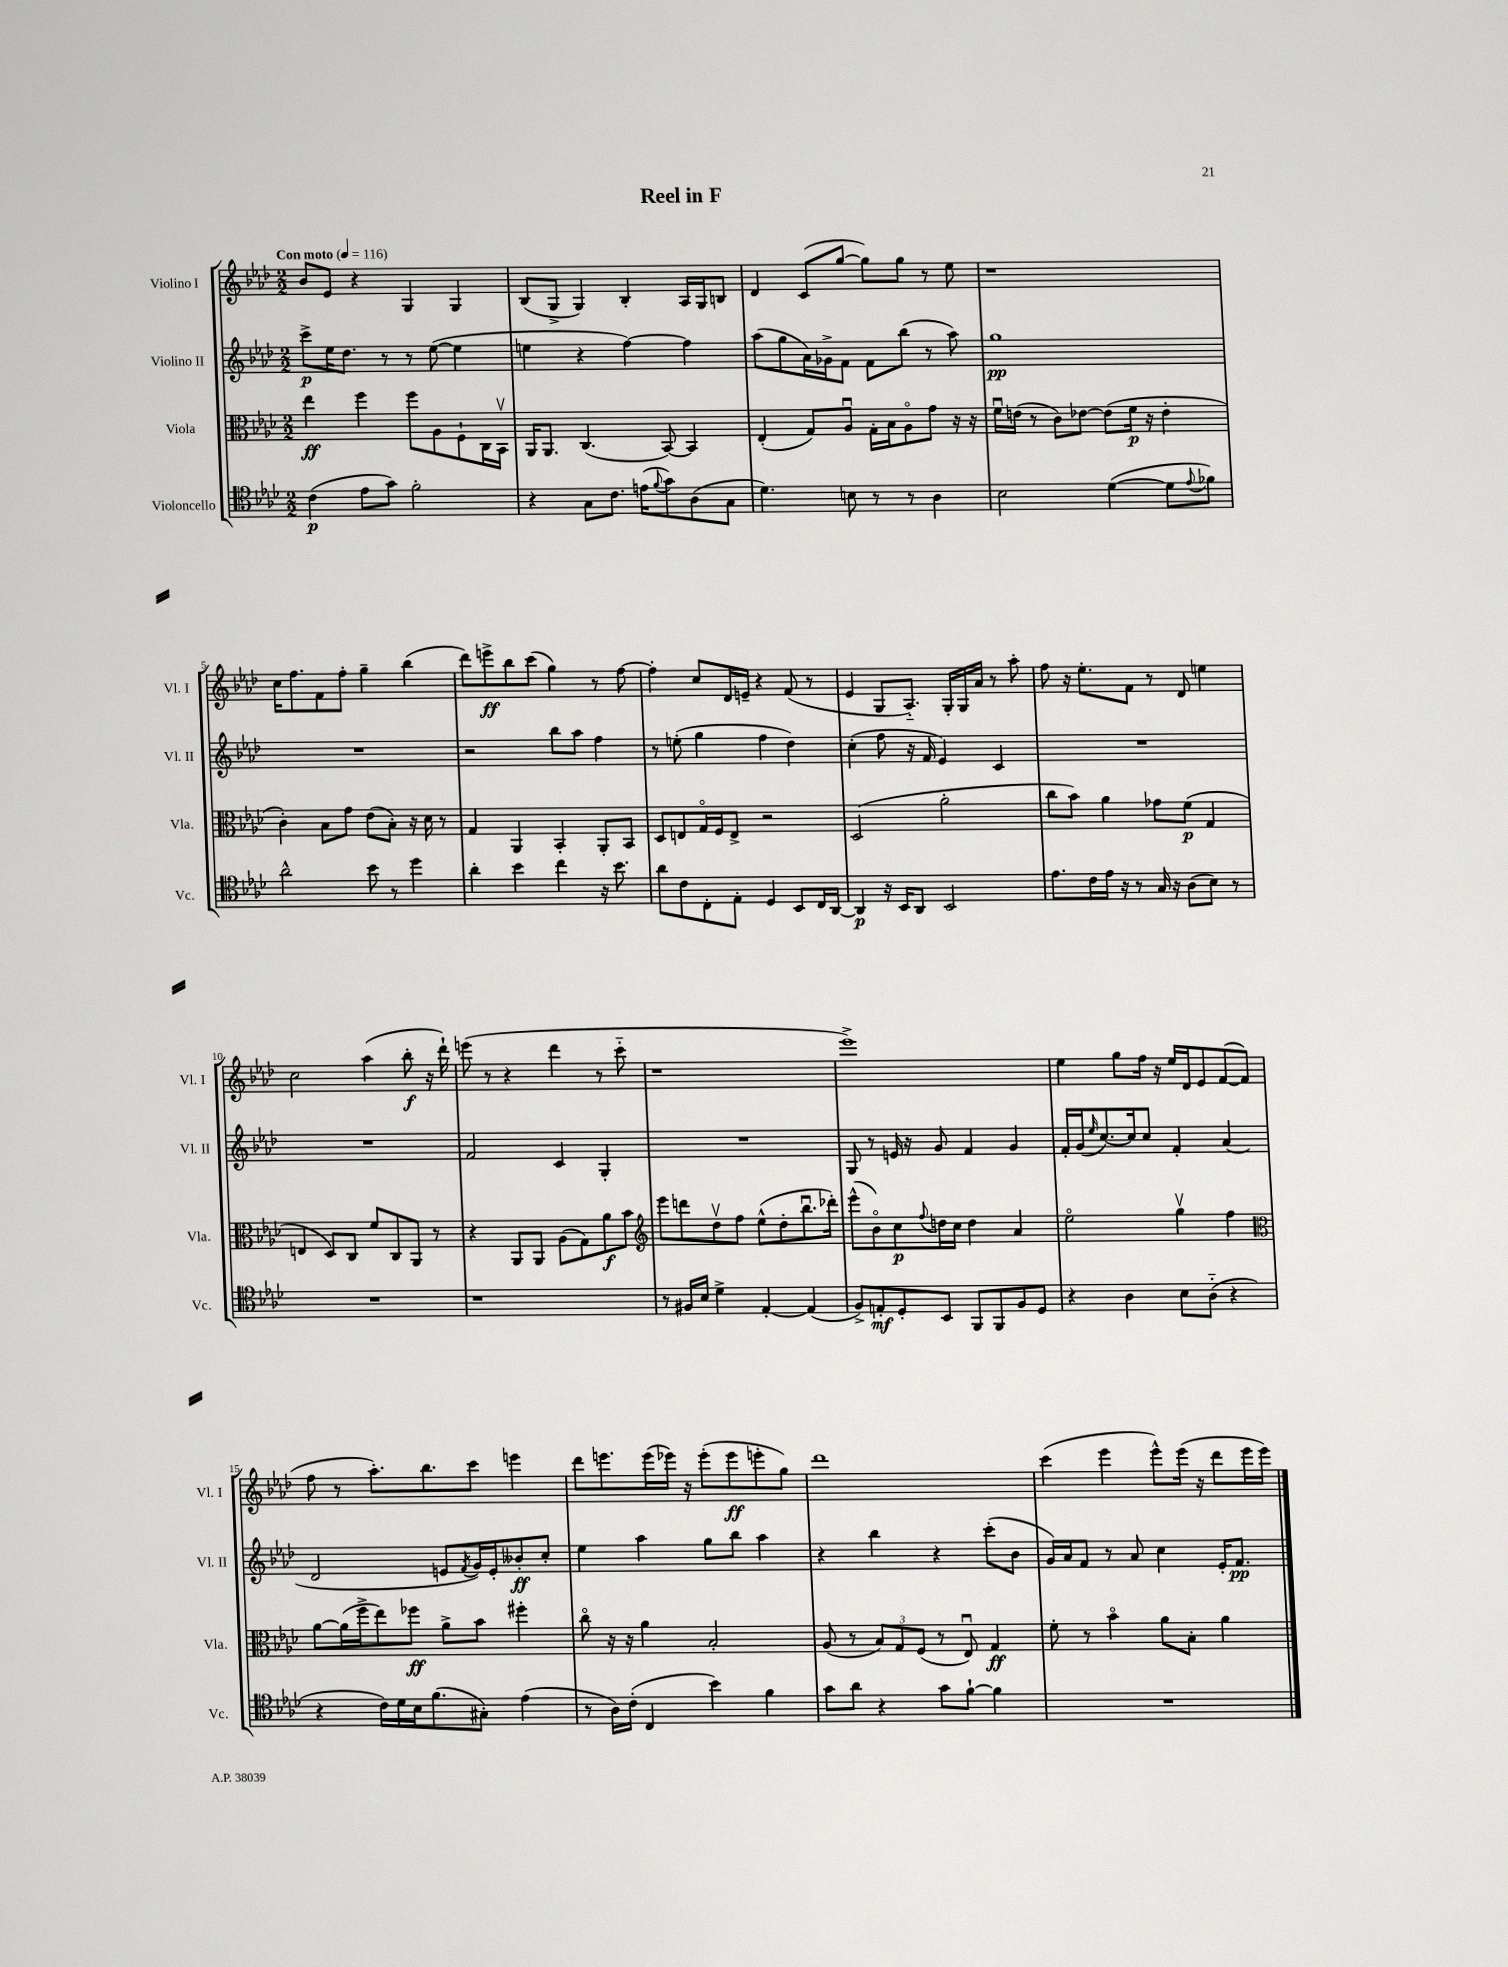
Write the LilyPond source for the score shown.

\header { title = "Reel in F" }
<<
\new StaffGroup <<
\new Staff = "s0" \with { instrumentName = "Violino I" shortInstrumentName = "Vl. I" } {
    \clef treble \key aes \major \numericTimeSignature \time 2/2 \tempo "Con moto" 4 = 116
    bes'8 ees'8 r4 g4 g4 |
    bes8( g8-> g4) bes4-. aes16 g16 b8 |
    des'4 c'8( g''8~ g''8) g''8 r8 ees''8 |
    r1 |
    c''16 f''8. f'8 f''8-. g''4-- bes''4( |
    des'''8) e'''8->\ff bes''8 c'''8( g''4) r8 f''8~ |
    f''4-. c''8 des'16 e'16-- r4 f'8( r8 |
    ees'4 g8 aes8.-_) g16-. g16 aes'16 r8 aes''8-. |
    f''8 r16 ees''8.-. f'8 r8 des'8 e''4 |
    c''2 aes''4( bes''8-.\f r16 des'''16-!) |
    e'''8( r8 r4 des'''4 r8 c'''8-_ |
    r1 |
    ees'''1->) |
    ees''4 g''8 f''16 r16 ees''16 des'16 ees'8 f'8~( f'8 |
    f''8 r8 aes''8.-.) bes''8. c'''8 e'''4 |
    des'''8 e'''8. e'''16( ees'''16) r16 ees'''8-.( ees'''8\ff e'''8-. g''8) |
    des'''1 |
    c'''4( ees'''4 ees'''8-^) ees'''16( r16 des'''8 ees'''16 ees'''16) \bar "|." |
}
\new Staff = "s1" \with { instrumentName = "Violino II" shortInstrumentName = "Vl. II" } {
    \clef treble \key aes \major \numericTimeSignature \time 2/2
    c'''8->\p ees''16 des''8. r8 r8 ees''8~( ees''4 |
    e''4 r4 f''4~) f''4 |
    aes''8( g''8 aes'16) ges'16-> f'8 f'8 bes''8( r8 aes''8) |
    g''1\pp |
    R1 |
    r2 bes''8 aes''8 f''4 |
    r8 e''8-.( g''4 f''4 des''4) |
    c''4-.( f''8 r16 f'16 ees'4) c'4 |
    R1 |
    R1 |
    f'2 c'4 g4-. |
    R1 |
    g8 r8 e'16 r16 g'8 f'4 g'4 |
    f'16-. g'16( \grace { ees''16 } c''8.~) c''16 c''8 f'4-. aes'4( |
    des'2 e'8 \acciaccatura { f'8 } g'16) e'16-. beses'8-.\ff c''8-. |
    ees''4 aes''4 g''8 bes''8 aes''4 |
    r4 bes''4 r4 c'''8-.( bes'8 |
    g'16) aes'16 f'8 r8 aes'8 c''4 ees'16-. f'8.\pp \bar "|." |
}
\new Staff = "s2" \with { instrumentName = "Viola" shortInstrumentName = "Vla." } {
    \clef alto \key aes \major \numericTimeSignature \time 2/2
    ees''4\ff f''4 f''8 aes8 f8-! c16 bes,16\upbow |
    aes,16 aes,8. c4.( bes,8~) bes,4 |
    ees4-.( g8) aes8\downbow g16-. bes16 aes8\flageolet g'8 r16 r16 |
    f'16\downbow e'16( r8 c'8) ees'8~ ees'8( f'16\p r16 ees'4-. |
    c'4-.) bes8 g'8 ees'8( bes8-.) r16 des'16 r8 |
    g4 aes,4 bes,4-. aes,8-. bes,8 |
    des8 e8 g16\flageolet f16 e8-> r2 |
    des2( aes'2-. |
    c''8 bes'8) aes'4 ges'8 f'8\p( g4 |
    e4 des8) c8 f'8 c8 aes,8 r8 |
    r4 aes,8 aes,8 aes8( g8) aes'8\f bes'8 |
    \clef treble ees'''8 d'''8 des''8\upbow f''8 ees''8-^( des''8-. bes''8.\downbow des'''16-.) |
    ees'''8-^( bes'8\flageolet) c''8\p \appoggiatura { f''8 } d''16 c''16 d''4 aes'4 |
    ees''2\flageolet g''4\upbow f''4 |
    \clef alto aes'8~ aes'16( f''16-> ees''8) fes''8\ff aes'8-> bes'8 fis''4-. |
    c''8\flageolet r16 r16 aes'4 bes2-. |
    aes8( r8 \tuplet 3/2 { bes8) g8 f8( } r8 ees8\downbow) g4\ff |
    f'8-. r8 bes'4\flageolet aes'8 bes8-. aes'4 \bar "|." |
}
\new Staff = "s3" \with { instrumentName = "Violoncello" shortInstrumentName = "Vc." } {
    \clef tenor \key aes \major \numericTimeSignature \time 2/2
    c'4\p( ees'8 g'8) f'2-. |
    r4 g8 c'8. e'16( \appoggiatura { f'8 } g'8) aes8( g8 |
    des'4.) b8 r8 r8 aes4 |
    bes2 des'4~( des'8 \appoggiatura { ees'8 } fes'8) |
    aes'2-^ bes'8 r8 des''4 |
    aes'4-. bes'4 c''4 r16 bes'8. |
    aes'8 c'8 c8-. ees8-. des4 bes,8 c16 aes,16~ |
    aes,4\p r16 bes,16 aes,8 bes,2 |
    ees'8. c'16 ees'16 r16 r8 g16 r16 aes8( bes8) r8 |
    R1 |
    r1 |
    r8 fis16 bes16 des'4-> ees4~-. ees4( |
    f8->) e8-.\mf des8-. bes,8 f,8 f,8 f8 des8 |
    r4 aes4 bes8 aes8-_( r4 |
    r4 c'16) des'16 bes16 f'8.( gis8-.) ees'4( |
    r8 aes16) c'16-.( c4 bes'4) f'4 |
    g'8 aes'8 r4 g'8 f'8~-! f'4 |
    R1 \bar "|." |
}
>>
>>
